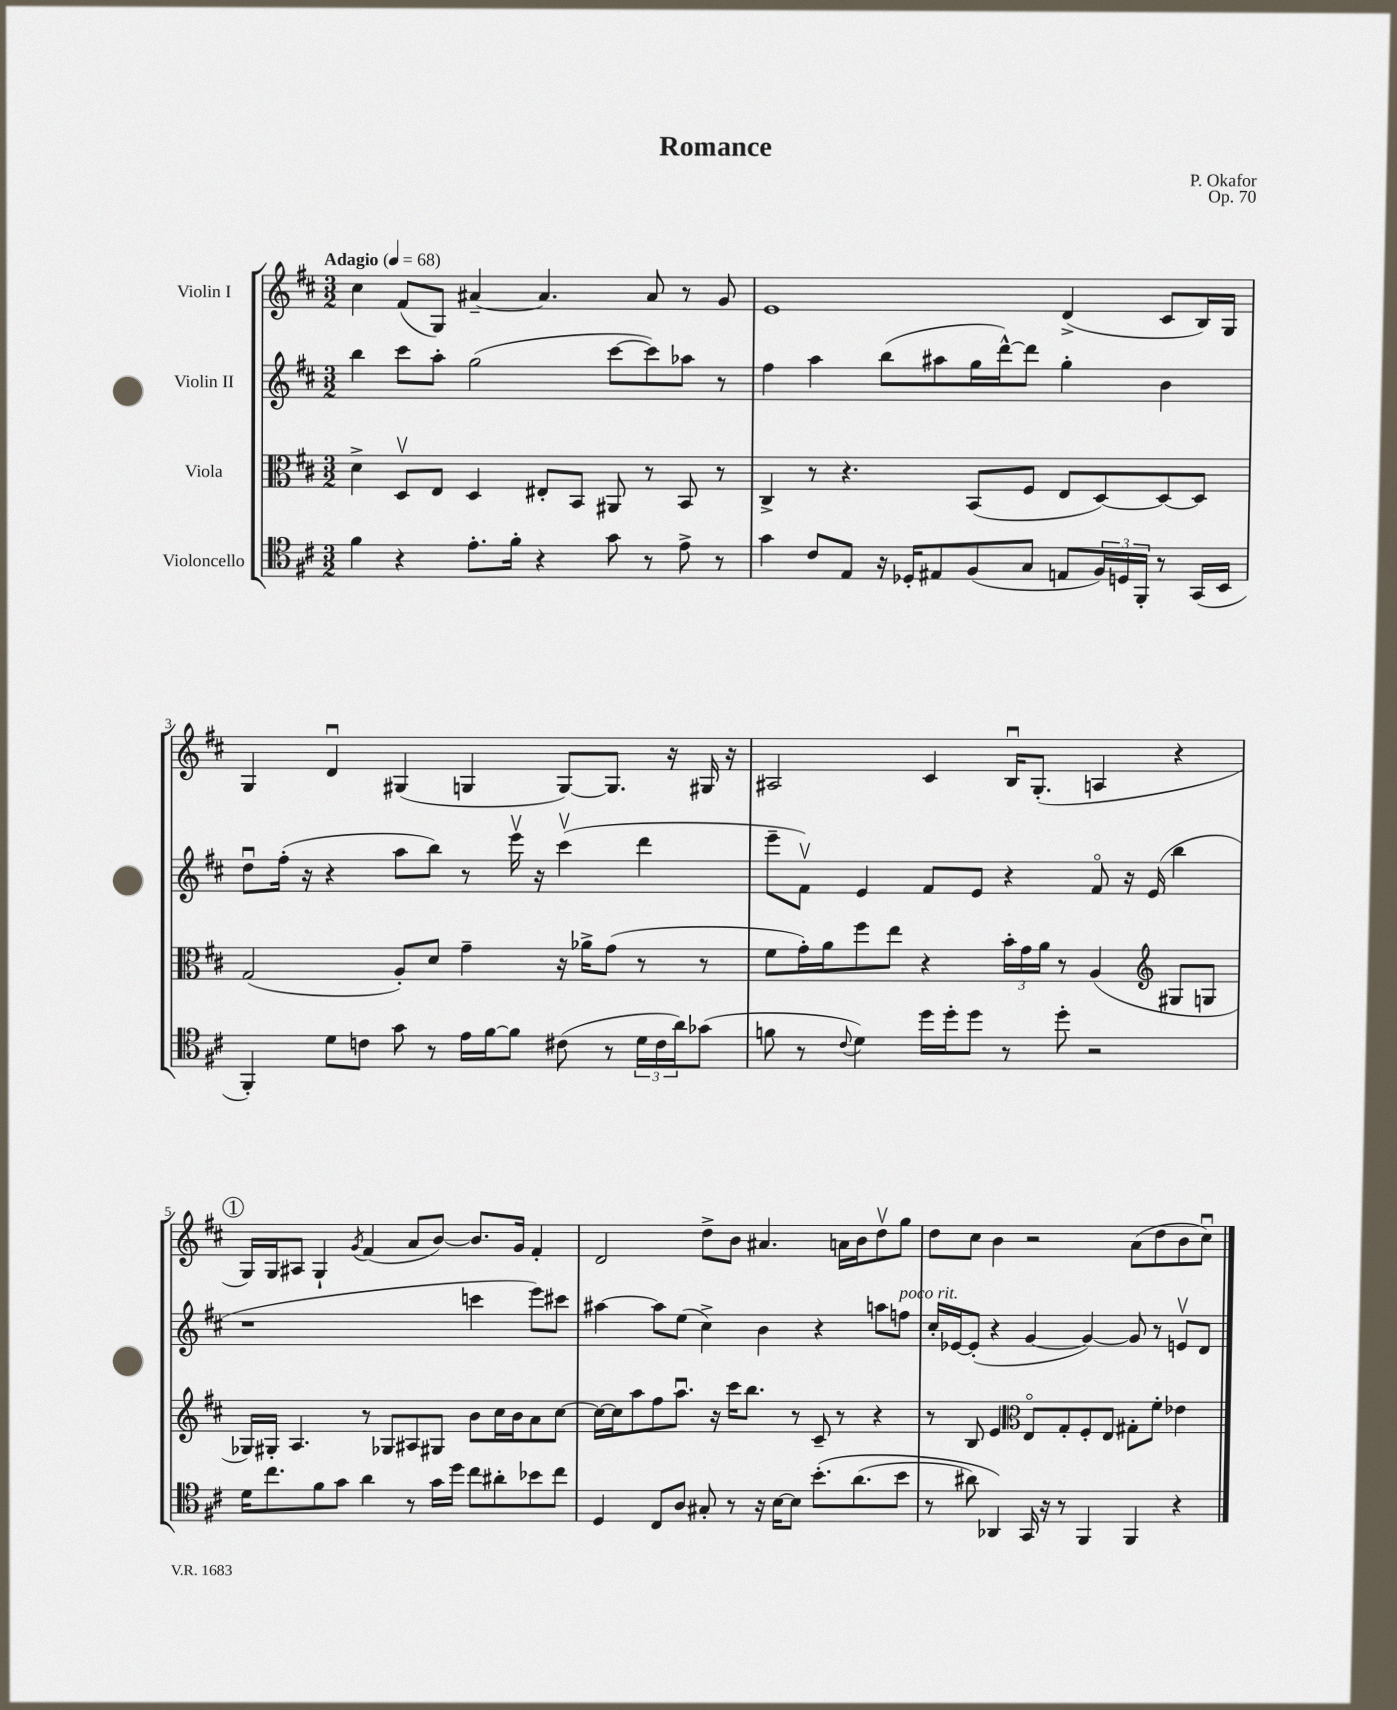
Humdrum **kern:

**kern	**kern	**kern	**kern
*part4	*part3	*part2	*part1
*staff4	*staff3	*staff2	*staff1
*I"Violoncello	*I"Viola	*I"Violin II	*I"Violin I
*clefC4	*clefC3	*clefG2	*clefG2
*k[f#c#]	*k[f#c#]	*k[f#c#]	*k[f#c#]
*M3/2	*M3/2	*M3/2	*M3/2
*MM68	*MM68	*MM68	*MM68
=1	=1	=1	=1
!	!	!	!LO:TX:a:B:t=Adagio
4f#\	4d^\	4bb\	4cc#\
4r	8Dv/L	8ccc#\L	(8f#/L
.	8E/J	8aa'\J	8G/J)
8.e'\L	4D/	(2gg\	[4a#X~/
16f#'\Jk	.	.	.
4r	8E#X'/L	.	4.a#/]
.	8BB/J	.	.
8g\	8AA#X/	[8ccc#\L	.
8r	8r	8ccc#\])	8a#/
8e^\	8BB/	8aa-X\J	8r
8r	8r	8r	8g/
=2	=2	=2	=2
4g\	4C#^/	4ff#\	1e
8c#/L	8r	4aa\	.
8E/J	4.r	.	.
16r	.	(8bb\L	.
16D-X'/KL	.	.	.
8E#X/	.	8aa#X\	.
(8F#/	(8BB/L	16gg\L	.
.	.	[16ddd^^\J)	.
8G/J	8F#/J	8ddd\J]	.
8En/L	8E/L	4gg'\	(4d^/
24F#/L)	[8D/)	.	.
24Dn/	.	.	.
24FF#'/JJ	.	.	.
8r	8D/_	4b\	8c#/L
(16GG/LL	8D/J]	.	16B/L)
16BB/JJ	.	.	16G/JJ
!!LO:LB:g=z
=3	=3	=3	=3
4FF#'/)	(2G/	8ddu\L	4G/
.	.	(16ff#'\Jk	.
.	.	16r	.
8d\L	.	4r	4du/
8cn\J	.	.	.
8g\	8A'/L)	8aa\L	(4G#X/
8r	8d/J	8bb\J)	.
16e\LL	4g~\	8r	4Gn/
[16f#\J	.	.	.
8f#\J]	.	16eeev\	.
.	.	16r	.
(8c#X\	16r	(4ccc#v\	[8G/L)
.	16a-X^\KL	.	.
8r	(8g\J	.	8.G/J]
24d\LL	8r	4ddd\	.
24c#\	.	.	.
.	.	.	16r
24a\J)	.	.	.
(8g-X\J	8r	.	16G#X/
.	.	.	16r
=4	=4	=4	=4
8fn\	8f#\L	8eee~\L	2A#X/
8r	16g'\L)	8f#v\J)	.
.	16a\J	.	.
8qqc#/	.	.	.
4d\)	8ff#\	4e/	.
.	8ee\J	.	.
16dd\LL	4r	8f#/L	4c#/
16dd'\J	.	.	.
8dd\J	.	8e/J	.
8r	24b'\LL	4r	16Bu/KL
.	24g\	.	.
.	.	.	(8.G'/J
.	24a\JJ	.	.
8dd'\	8r	.	.
2r	(4A/	8f#/	4An/
.	.	16r	.
.	.	(16e/	.
*	*clefG2	*	*
.	8G#X/L	4bb\	4r
.	8Gn/J	.	.
!!LO:LB:g=z
!!LO:REH:place=s1:t=1
=5	=5	=5	=5
16d\KL	16G-X/LL)	1r	16G/LL)
8.cc#\	16G#X'/JJ	.	16G/J
.	4.A/	.	8A#X/J
8f#\	.	.	4G`/
8g\J	.	.	.
.	.	.	8qg/
4a\	8r	.	(4f#/
.	8G-X/L	.	.
8r	8A#X/	.	8a/L
16g\LL	8G#X/J	.	[8b/J)
16dd\JJ	.	.	.
8cc#\L	8b\L	4cccn\	8.b/L]
8a#X'\	16cc#\L	.	.
.	16b\J	.	16g/Jk
8b-X\	8a\	8eee\L)	4f#'/
8cc#\J	[8cc#\J	8ccc#X\J	.
=6	=6	=6	=6
4D/	16cc#\LL_	[4aa#X\	2d/
.	16cc#\J]	.	.
.	8aa\	.	.
8C#/L	8ff#\	8aa#\L]	.
8A/J	8.aau\J	(8ee\J	.
8G#X'/	.	4cc#^\)	8dd^\L
.	16r	.	.
8r	16ccc#\KL	.	8b\J
.	8.bb\J	.	.
16r	.	4b\	4.a#X/
[16B\KL	.	.	.
8B\J]	8r	.	.
(8.b'\L	8c#~/	4r	.
.	8r	.	16an\LL
(8.a\	.	.	16b\J
.	4r	8aan\L	8ddv\
!	!	!LO:TX:a:i:t=poco rit.	!
8b\J	.	8ffn\J	8gg\J
=7	=7	=7	=7
8r	8r	16cc#'/LL	8dd\L
.	.	[16e-X/J	.
8a#X\)	8B/	(8e-'/J]	8cc#\J
4AA-X/)	4e/	4r	4b\
*	*clefC3	*	*
16GG/	8E/L	[4g/	2r
16r	.	.	.
8r	8G'/	.	.
4FF#/	8F#'/	4g/_)	.
.	8E/J	.	.
4FF#/	8G#X'\L	8g/]	(8a\L
.	8f#'\J	8r	8dd\
4r	4e-X\	8env/L	8b\
.	.	8d/J	8cc#u\J)
==	==	==	==
*-	*-	*-	*-
